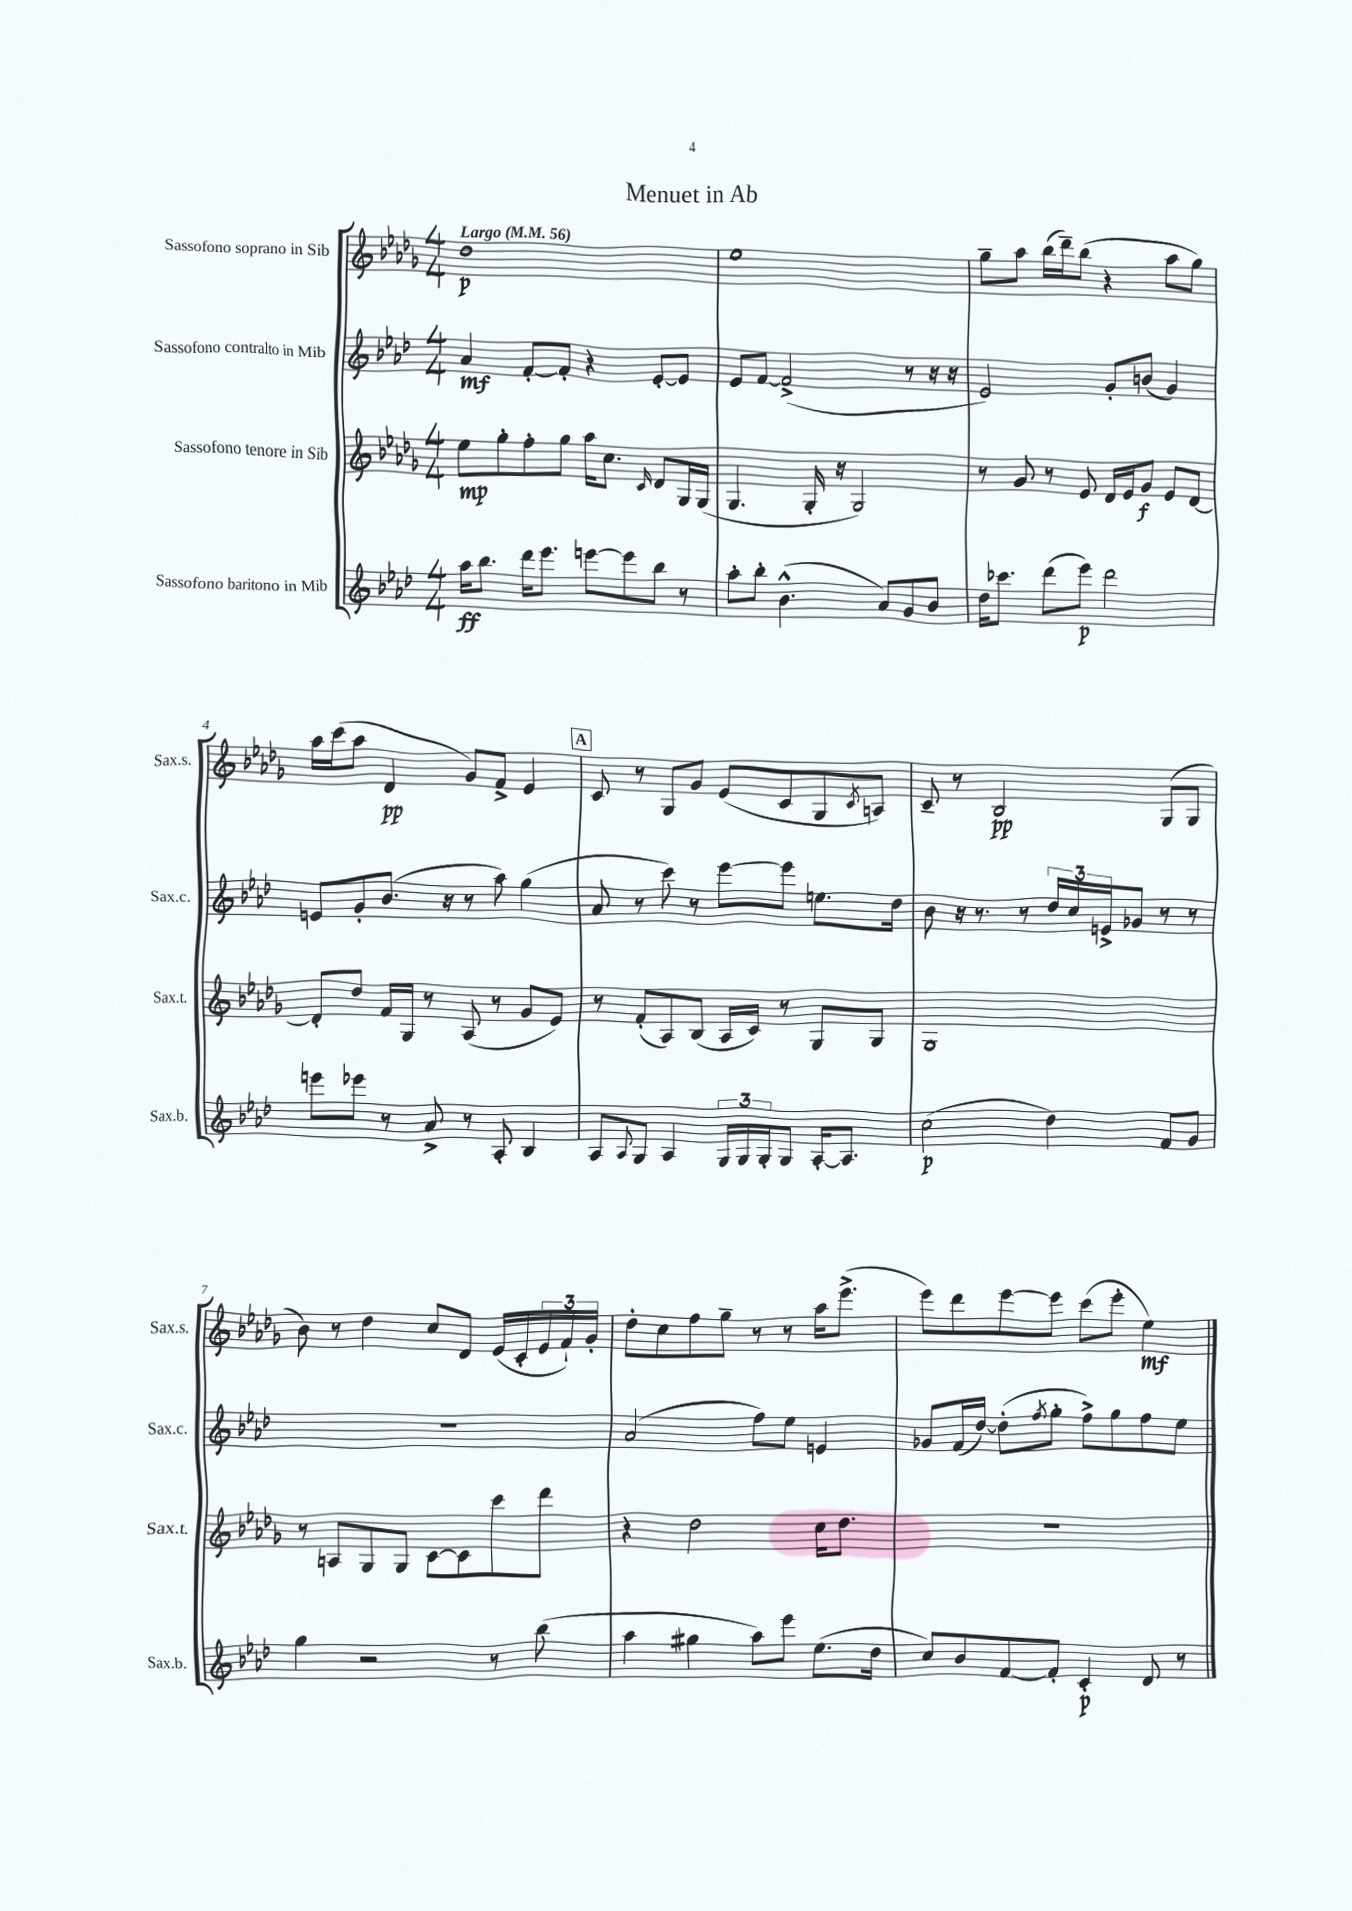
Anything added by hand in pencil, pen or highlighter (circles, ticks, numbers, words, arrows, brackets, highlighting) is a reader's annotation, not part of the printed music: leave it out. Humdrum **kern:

**kern	**kern	**kern	**kern
*staff4	*staff3	*staff2	*staff1
*clefG2	*clefG2	*clefG2	*clefG2
*k[b-e-a-d-]	*k[b-e-a-d-g-]	*k[b-e-a-d-]	*k[b-e-a-d-g-]
*M4/4	*M4/4	*M4/4	*M4/4
*MM56	*MM56	*MM56	*MM56
16aa-	8ee-	4a-	1dd-
8.bb-	.	.	.
.	8gg-'	.	.
16ddd-	8ff'	[8f'	.
8.eee-	.	.	.
.	8gg-	8f']	.
[8eee	16aa-	4r	.
.	8.cc	.	.
8eee]	.	.	.
.	16qqc	.	.
8bb-	8d-	[8e-'	.
8r	16G-	8e-]	.
.	(16G-	.	.
=	=	=	=
8aa-'	4.G-	8e-	1ee-
8bb-'	.	[8f	.
(4.b-^^	.	(2f^]	.
.	16G-'	.	.
.	16r	.	.
.	2G-)	.	.
8a-)	.	.	.
8g	.	8r	.
8b-	.	16r	.
.	.	16r	.
=	=	=	=
16dd-	8r	2e-)	8gg-~
8.ccc-	.	.	.
.	8g-	.	8aa-
(8ddd-	8r	.	(16bb-
.	.	.	16ddd-~)
8eee-)	8e-	.	(8bb-
2ddd-	16d-	8g'	4r
.	16e-	.	.
.	8g-	(8b	.
.	8e-	4g)	8aa-
.	[8d-	.	8gg-)
=	=	=	=
8eee	8d-']	8e	16aa-
.	.	.	(16ccc
8eee-	8dd-	8g'	8aa-
8r	16f	(8.b-	4d-
.	16G-	.	.
8a-^	8r	.	.
.	.	16r	.
8r	(8A-	8r	8g-)
8A-'	8r	8aa-)	8f^
4B-	8g-	(4gg	4e-
.	8e-)	.	.
=	=	=	=
8A-	8r	8a-	8c
8qqA-	.	.	.
8G	(8f'	8r	8r
4A-	8A-)	8ccc)	8G-
.	(8B-	8r	8g-
24G	16A-	[8eee-	(8e-
24G	.	.	.
.	16c)	.	.
24G'	.	.	.
8G	8r	8eee-]	8c
[16A-'	8G-	8.ee	8G-
8.A-]	.	.	.
.	.	.	8qc
.	8G-	.	8A)
.	.	16dd-	.
=	=	=	=
(2cc	1G-	8b-	8c~
.	.	16r	8r
.	.	8.r	.
.	.	.	2B-
.	.	8r	.
4dd-)	.	24dd-	.
.	.	24cc	.
.	.	24e^	.
.	.	8g-	.
8f	.	8r	(8G-
8g	.	8r	8G-
=	=	=	=
4gg	8r	1r	8b-)
.	8A	.	8r
2r	8G-	.	4dd-
.	8G-	.	.
.	[8c	.	8cc
.	8c]	.	8d-
8r	8ccc	.	(16e-
.	.	.	16c'
(8bb-	8ddd-	.	24e-
.	.	.	24f`)
.	.	.	24g-'
=	=	=	=
4aa-	4r	(2a-	8dd-'
.	.	.	8cc
4gg#	2dd-	.	8ff
.	.	.	8gg-~
8aa-)	.	8ff)	8r
8eee-	.	8ee-	8r
(8.ee-	16cc	4e	16aa-
.	8.dd-	.	(8.eee-^
16dd-	.	.	.
=	=	=	=
8cc)	1r	8g-	8eee-)
8b-	.	(16f	8ddd-
.	.	[16dd-)	.
[8f	.	(8dd-']	[8eee-
.	.	8qff	.
8f']	.	8gg'	8eee-]
4c'	.	8ff^)	(8ccc
.	.	8gg	8eee-'
8d-	.	8ff	4ee-)
8r	.	8ee-	.
==	==	==	==
*-	*-	*-	*-
